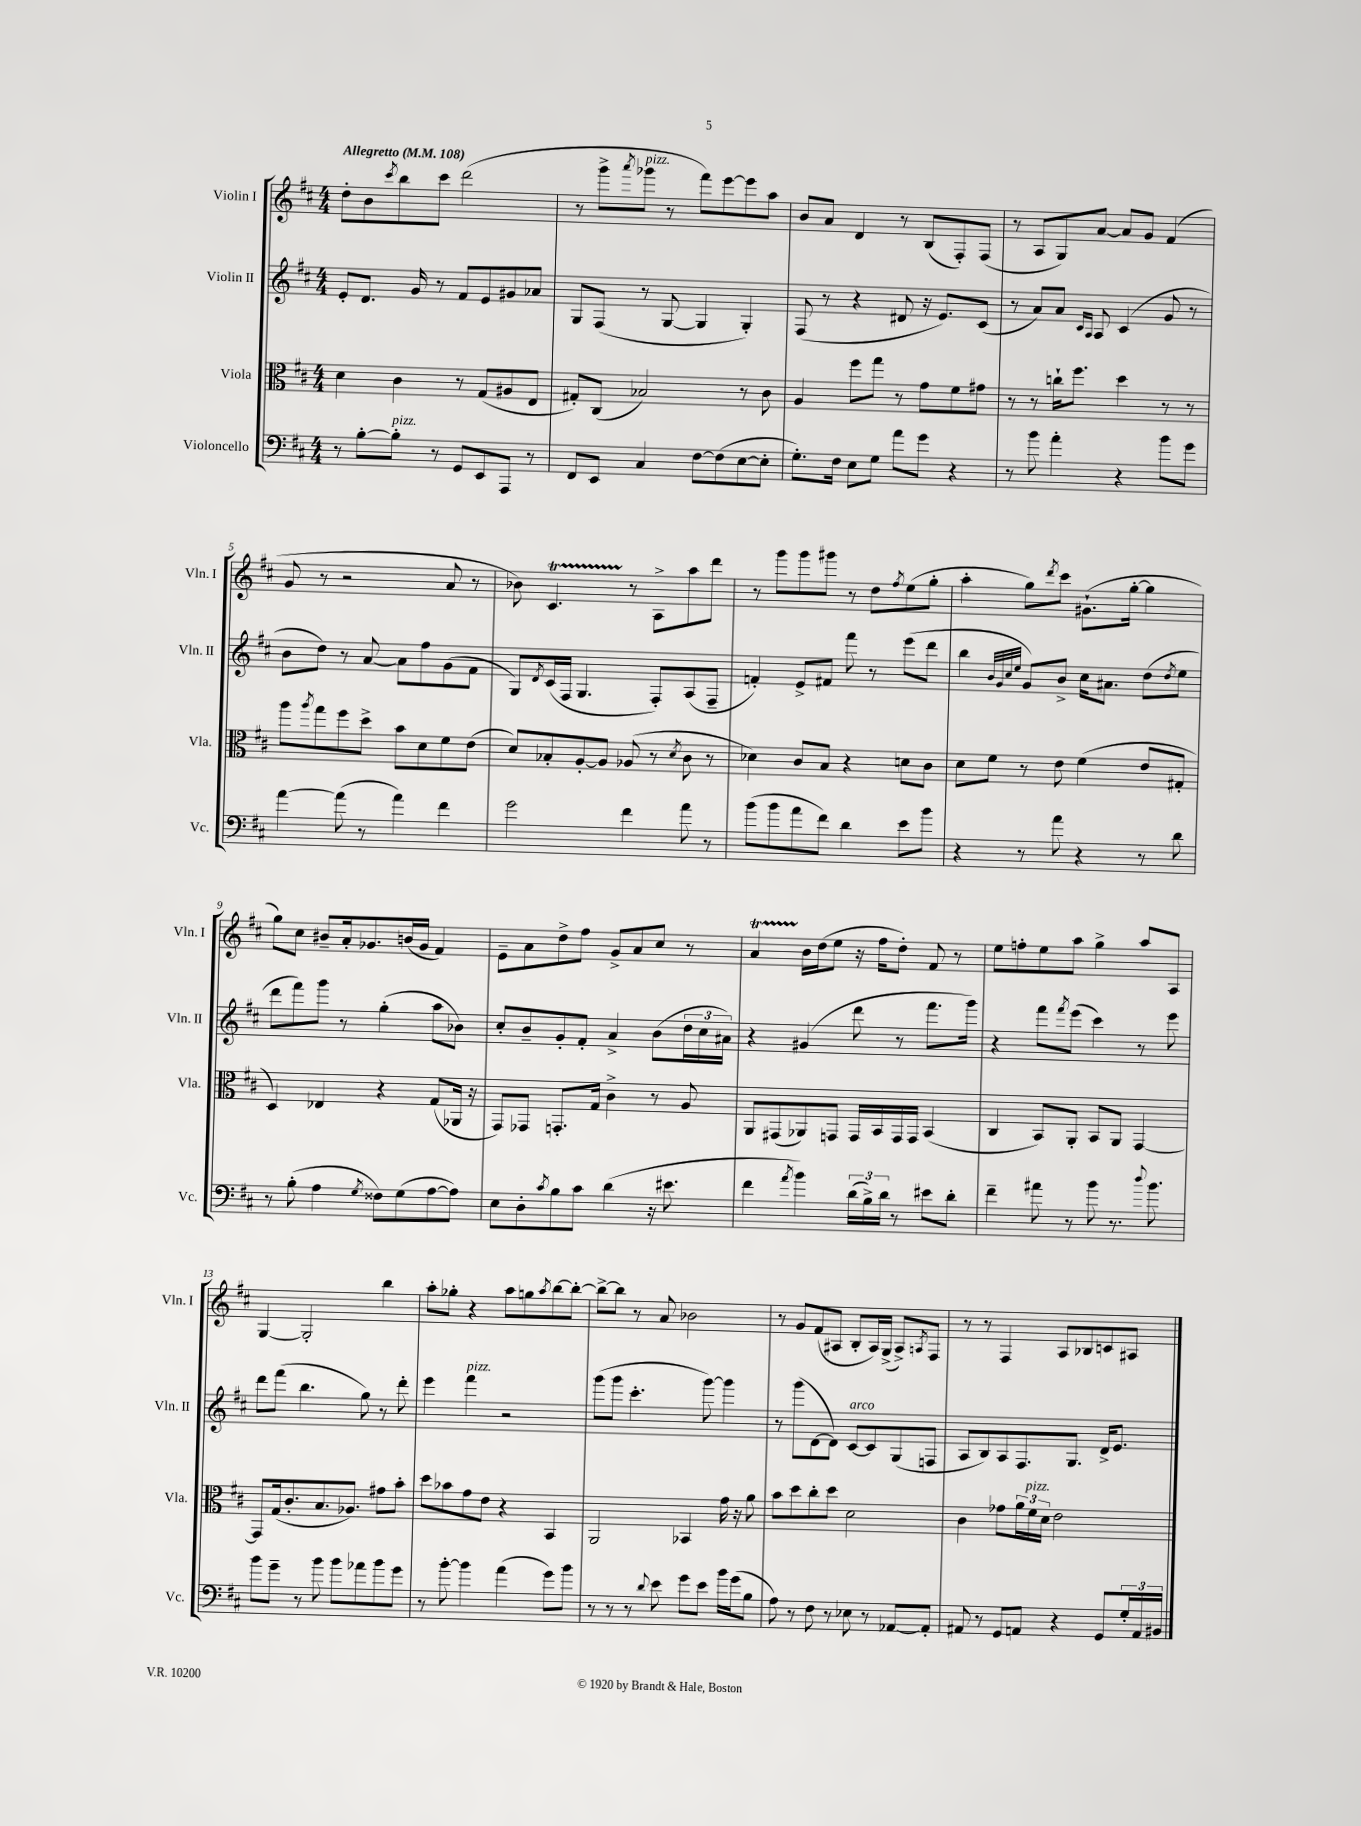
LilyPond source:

<<
\new StaffGroup <<
\new Staff = "s0" \with { instrumentName = "Violin I" shortInstrumentName = "Vln. I" } {
    \clef treble \key d \major \numericTimeSignature \time 4/4 \tempo "Allegretto" 4 = 108
    d''8-. b'8 \acciaccatura { cis'''8 } b''8 cis'''8 d'''2( |
    r8 g'''8-> \acciaccatura { a'''8 } ges'''8^\markup { \italic "pizz." } r8 fis'''8) e'''8~ e'''8 a''8 |
    b'8 a'8 d'4 r8 b8( fis8-.) fis8( |
    r8 a8 g8) a'8~ a'8 g'8 fis'4( |
    g'8 r8 r2 a'8 r8 |
    bes'8) cis'4.\startTrillSpan r8\stopTrillSpan a8-> a''8 d'''8 |
    r8 g'''8 g'''8 gis'''8 r8 d''8 \acciaccatura { fis''8 } e''8( g''8-. |
    a''4-. g''8) \acciaccatura { d'''8 } cis'''8 gis'8.-!( g''16~-. g''4 |
    g''8) cis''8 bis'8-- a'16-. ges'8. b'16( ges'16 fis'4) |
    e'8-- a'8 d''8-> fis''8 g'8-> a'8 cis''8 r8 |
    a'4\startTrillSpan b'16\stopTrillSpan d''16( e''8 r16 fis''16 d''8-.) fis'8 r8 |
    e''8 f''8-. e''8 a''8 g''4-> a''8 a8 |
    g4~ g2-. b''4 |
    a''8-. ges''8-. r4 a''8 g''8 \acciaccatura { a''8 } b''8~ b''8~-. |
    b''8~-> b''8 r8 a'8 bes'2 |
    r8 g'8 fis'8( ais8 b8-. ais16) g16->( ais8->) \acciaccatura { a8 } fis8 |
    r8 r8 fis4 a8 bes8 c'8 ais8 \bar "|." |
}
\new Staff = "s1" \with { instrumentName = "Violin II" shortInstrumentName = "Vln. II" } {
    \clef treble \key d \major \numericTimeSignature \time 4/4
    e'8-. d'8. g'16 r8 fis'8 e'8 gis'8 aes'8 |
    g8 fis8( r8 g8~ g4 g4-.) |
    fis8( r8 r4 dis'8 r16 e'8.) cis'8( |
    r8 a'8) a'8 \grace { cis'16 a16 } a8 cis'4( g'8 r8 |
    b'8 d''8) r8 a'8~ a'8 fis''8 g'8( fis'8 |
    g8) \acciaccatura { d'8 } cis'16( fis16 g4. fis8-.) a8( fis8-- |
    f'4-.) e'8-> fis'8 fis'''8 r8 e'''8( d'''8 |
    b''4 \grace { b'32 g'32 cis''32 e''32 } g'8) b'8-> cis''16 ais'8. d''8( \acciaccatura { d''8 } e''8 |
    d'''8 fis'''8) g'''8 r8 g''4-.( a''8 bes'8) |
    cis''8-. b'8-- g'8-. fis'8-. a'4-> b'8( \tuplet 3/2 { d''16 cis''16 ais'16) } |
    r4 gis'4( d'''8 r8 fis'''8. g'''16) |
    r4 fis'''8 \acciaccatura { fis'''8 } e'''8( cis'''4) r8 e'''8 |
    d'''8 fis'''8( b''4. g''8) r8 d'''8-. |
    e'''4 fis'''4^\markup { \italic "pizz." } r2 |
    g'''8( g'''8 cis'''4.-. g'''8~) g'''4 |
    r8 g'''8( d'8~ d'8) cis'8~^\markup { \italic "arco" } cis'8 g8( f8 |
    a8 b8) a8 fis8. g8. d'16-> e'8. \bar "|." |
}
\new Staff = "s2" \with { instrumentName = "Viola" shortInstrumentName = "Vla." } {
    \clef alto \key d \major \numericTimeSignature \time 4/4
    d'4 cis'4 r8 g8( ais8 e8 |
    gis8-.) cis8( bes2) r8 cis'8 |
    a4 fis''8 g''8 r8 g'8 fis'8 gis'8 |
    r8 r8 c''16-! fis''8. d''4 r8 r8 |
    a''8 \acciaccatura { a''8 } g''8 fis''8 d''8-> b'8 d'8 fis'8 e'8( |
    d'8) bes8-. a8~-. a8 aes8( r8 \acciaccatura { d'8 } cis'8 r8 |
    des'4) cis'8 b8 r4 d'8 cis'8 |
    d'8 fis'8 r8 e'8 fis'4( e'8 gis8-. |
    d4) ees4 r4 g8( aes,16 r16 |
    g,8) ges,8 g,8.-. g16 cis'4-> r8 a8 |
    a,8 gis,8( aes,8) g,8 g,16 b,16 g,16 g,16 b,4( |
    cis4 b,8) a,8-. b,8 a,8 g,4~ |
    g,8 g16( cis'8.-. b8. aes8.) gis'8 b'8-. |
    d''8 bes'8 g'8 e'8 r4 b,4 |
    a,2 bes,4 g'16 r16 a'8 |
    b'8 d''8 cis''8-. d''8 d'2 |
    cis'4 ges'8 \tuplet 3/2 { a'16 fis'16^\markup { \italic "pizz." } d'16 } e'2 \bar "|." |
}
\new Staff = "s3" \with { instrumentName = "Violoncello" shortInstrumentName = "Vc." } {
    \clef bass \key d \major \numericTimeSignature \time 4/4
    r8 b8~-. b8-.^\markup { \italic "pizz." } r8 g,8 e,8 a,,8 r8 |
    fis,8 e,8 cis4 fis8~ fis8( e8~ e8-. |
    g8.-.) fis16 e8 g8 a'8 g'8 r4 |
    r8 b'8 a'4-. r4 b'8 g'8 |
    a'4~ a'8( r8 a'4) fis'4 |
    g'2 fis'4 a'8 r8 |
    b'8( b'8 a'8 fis'8) d'4 e'8 b'8 |
    r4 r8 a'8 r4 r8 d'8 |
    r8 b8-.( a4 \acciaccatura { g8 } fisis8) g8( a8~ a8) |
    e8 d8-. \acciaccatura { cis'8 } b8 cis'8 d'4( r16 eis'8. |
    fis'4 \acciaccatura { a'8 } b'4) \tuplet 3/2 { d'16( b16->) d'16 } r8 eis'8 d'8-. |
    fis'4-- ais'8 r8 b'8 r8. \appoggiatura { d''8 } b'8. |
    b'8 g'8-- r8 b'8 b'8 aes'8 b'8 g'8 |
    r8 b'8~-. b'4 a'4( g'8) b'8 |
    r8 r8 r8 \appoggiatura { d'8 } e'8 g'8 e'8 b'16 g'16( b8 |
    a8) r8 fis8 r8 ees8 r8 aes,8~ aes,8-. |
    ais,8 r8 g,8 a,8 r4 g,8 \tuplet 3/2 { g16-. a,16 bis,16 } \bar "|." |
}
>>
>>
